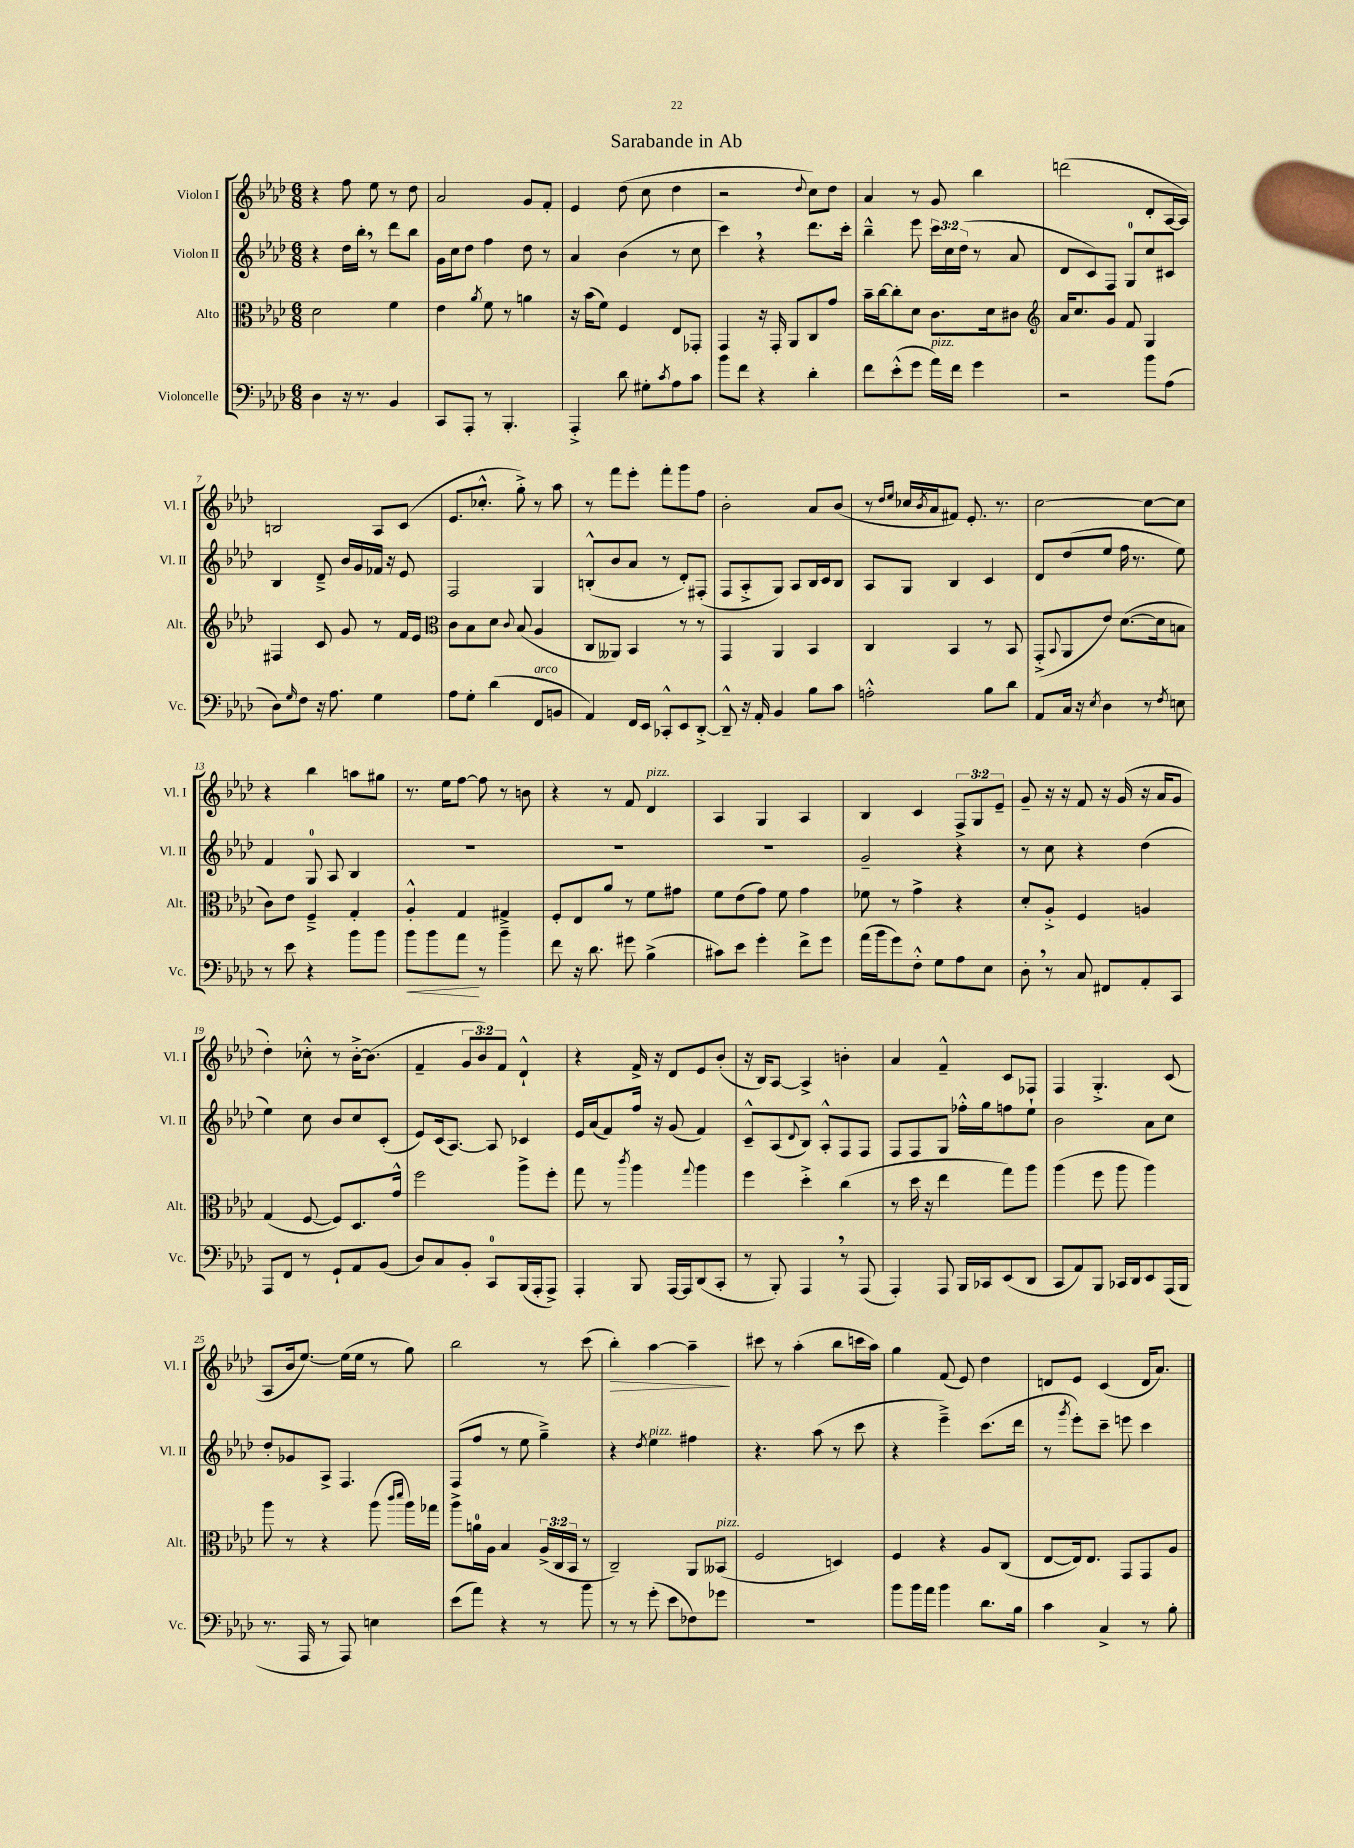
\header { title = "Sarabande in Ab" }
<<
\new StaffGroup <<
\new Staff = "s0" \with { instrumentName = "Violon I" shortInstrumentName = "Vl. I" } {
    \clef treble \key aes \major \numericTimeSignature \time 6/8 \override Staff.TupletNumber.text = #tuplet-number::calc-fraction-text
    r4 f''8 ees''8 r8 des''8 |
    aes'2 g'8 f'8-. |
    ees'4 des''8( c''8 des''4 |
    r2 \appoggiatura { des''8 } c''8) des''8 |
    aes'4 r8 g'8 bes''4 |
    d'''2( des'8-. aes16~ aes16) |
    b2 aes8 c'8( |
    ees'8. ces''8.-.-^ g''8-.->) r8 aes''8 |
    r8 f'''8 ees'''8-. f'''8-. g'''8 f''8 |
    bes'2-. aes'8 bes'8( |
    r8 \grace { des''16 ees''16 } ces''16 \acciaccatura { bes'8 } aes'16 fis'8) ees'8.-. r8. |
    c''2~ c''8~ c''8 |
    r4 bes''4 a''8 gis''8 |
    r8. ees''16 f''8~ f''8 r8 b'8 |
    r4 r8 f'8 des'4^\markup { \italic "pizz." } |
    aes4 g4 aes4 |
    bes4 c'4 \tuplet 3/2 { f8-> g8 ees'8-- } |
    g'8-- r16 r16 f'8 r16 g'16( r16 aes'16 g'8 |
    des''4-.) ces''8-.-^ r8 bes'16~-.-> bes'8.( |
    f'4-- \tuplet 3/2 { g'8 bes'8) f'8 } des'4-!-^ |
    r4 f'16-> r16 des'8 ees'8 bes'8-.( |
    r16 bes16) aes8~ aes4-> b'4-. |
    aes'4 f'4---^ c'8 fes8 |
    f4 g4.-.-> c'8( |
    aes8 bes'16 ees''8.~) ees''16( ees''16 r8 g''8) |
    bes''2 r8 c'''8( |
    bes''4-.\>) aes''4~ aes''4--\! |
    cis'''8 r8 aes''4-.( bes''8 c'''16 aes''16) |
    g''4 f'8( ees'8) des''4 |
    d'8 ees'8 c'4( d'16 aes'8.) \bar "|." |
}
\new Staff = "s1" \with { instrumentName = "Violon II" shortInstrumentName = "Vl. II" } {
    \clef treble \key aes \major \numericTimeSignature \time 6/8 \override Staff.TupletNumber.text = #tuplet-number::calc-fraction-text
    r4 des''16 bes''16-. \breathe r8 des'''8 bes''8 |
    g'16 c''16 des''8 f''4 des''8 r8 |
    aes'4 bes'4( r8 c''8 |
    c'''4) \breathe r4 des'''8. c'''16-. |
    bes''4---^ ees'''8 \tuplet 3/2 { c'''16 c''16 des''16( } r8 aes'8 |
    des'8 c'8) f8 g8-0 c''8 cis'8 |
    bes4 des'8---> bes'16 g'16 fes'16 r16 ees'8 |
    f2 g4 |
    b8-.-^( bes'8 aes'8 r8 des'8-.) fis8-.( |
    f8 aes8-.-> g8) aes8 bes16 c'16 bes8 |
    aes8 g8 bes4 c'4 |
    des'8 des''8( ees''8 f''16 r8. ees''8) |
    f'4 g8-0 aes8 bes4 |
    R2. |
    R2. |
    R2. |
    g'2-- r4 |
    r8 c''8 r4 des''4( |
    ees''4) c''8 bes'8 c''8 c'8-.( |
    ees'8) c'16( aes8.~) aes8 ces'4 |
    ees'16 aes'16( f'8) f''16 r16 g'8( f'4) |
    c'8---^ aes8( \appoggiatura { des'8 } bes8) aes8-.-^ f8 f8 |
    f8 f8 g8 fes''16-.-^ g''16 f''8 ees''8-! |
    bes'2 aes'8 c''8 |
    des''8-. ges'8 aes8-> f4. |
    f8( f''8 r8 ees''8 g''4--->) |
    r4 \acciaccatura { des''8 } ees''4^\markup { \italic "pizz." } fis''4 |
    r4. aes''8( r8 c'''8 |
    r4 ees'''4--->) c'''8.( des'''16 |
    r8 \acciaccatura { g'''8 } ees'''8-.) c'''8-- e'''8 c'''4 \bar "|." |
}
\new Staff = "s2" \with { instrumentName = "Alto" shortInstrumentName = "Alt." } {
    \clef alto \key aes \major \numericTimeSignature \time 6/8 \override Staff.TupletNumber.text = #tuplet-number::calc-fraction-text
    des'2 f'4 |
    ees'4 \acciaccatura { aes'8 } f'8 r8 a'4 |
    r16 bes'16( f'8) f4 ees8 ges,8-. |
    g,4 r16 g,16-. aes,8 c8 g'8 |
    bes'16-- c''16~ c''8-. des'8 c'8. des'16 cis'8 |
    \clef treble aes'16 c''8. g'8 f'8 g4 |
    fis4 c'8 g'8 r8 f'16 ees'16 |
    \clef alto c'8 bes8 des'8 \appoggiatura { c'8 } bes8( aes4 |
    c8 aeses,8) bes,4 r8 r8 |
    g,4 aes,4 bes,4 |
    c4 bes,4 r8 bes,8 |
    g,8-.->( \appoggiatura { bes,8 } aes,8 ees'8) des'8.~( des'16 b8 |
    c'8) ees'8 f4---> g4-. |
    aes4-.-^ g4 gis4 |
    f8-. ees8 aes'8 r8 f'8 gis'8 |
    f'8 ees'8( g'8) f'8 g'4 |
    fes'8 r8 g'4-> r4 |
    des'8-. aes8-.-> f4 a4 |
    g4( f8~ f8) des8. g'16-^ |
    f''2 aes''8-> f''8-. |
    g''8 r8 \acciaccatura { c'''8 } aes''4 \appoggiatura { g''8 } aes''4 |
    f''4 des''4-.-> c''4( |
    r8 des''16 r16 ees''4 g''8) aes''8 |
    aes''4( f''8 aes''8 aes''4) |
    aes''8 r8 r4 aes''8( \grace { c'''16 des'''16 } aes''16) ges''16 |
    aes''8-> a'16-0 aes16 bes4 \tuplet 3/2 { aes16->( c16 bes,16 } r8 |
    c2--) aes,8 beses,8^\markup { \italic "pizz." }( |
    f2 d4) |
    f4 r4 aes8 c8( |
    ees8~ ees16) ees8. g,8 g,8 aes8 \bar "|." |
}
\new Staff = "s3" \with { instrumentName = "Violoncelle" shortInstrumentName = "Vc." } {
    \clef bass \key aes \major \numericTimeSignature \time 6/8
    des4 r16 r8. bes,4 |
    c,8 aes,,8-. r8 bes,,4.-. |
    aes,,4-.-> des'8 gis8-. \acciaccatura { c'8 } aes8 c'8 |
    bes'8 f'8 r4 des'4-. |
    f'8 ees'8-.-^( g'8 aes'16^\markup { \italic "pizz." }) f'16 g'4 |
    r2 bes'8 aes8( |
    des8) \grace { g16 } f8 r16 aes8. g4 |
    aes8 g8-. des'4( f,8^\markup { \italic "arco" } b,8 |
    aes,4) f,16 ees,16 ces,8-.-^ ees,8 des,8~-.-> |
    des,8---^ r16 aes,16-. bes,4 bes8 c'8 |
    a2-.-^ bes8 des'8 |
    aes,8 c16 r16 \acciaccatura { ees8 } des4 r8 \acciaccatura { f8 } e8 |
    r8 ees'8 r4 bes'8 bes'8 |
    bes'8\< bes'8 aes'8\! r8 bes'4---> |
    f'8 r16 des'8. gis'8 bes4->( |
    cis'8) ees'8 g'4-. f'8-> g'8 |
    aes'16( bes'16 g'8) f8-.-^ g8 aes8 ees8 |
    des8-. \breathe r8 c8 fis,8 aes,8-. c,8 |
    aes,,8 f,8 r8 g,8-! aes,8 bes,8( |
    des8) c8 bes,8-. c,8-0 bes,,16( aes,,16-. aes,,8->) |
    aes,,4-. bes,,8 aes,,16~ aes,,16 des,8( c,8-. |
    r8 bes,,8-.) aes,,4 \breathe r8 aes,,8( |
    aes,,4-.) aes,,8 bes,,16 ces,16 ees,8( des,8 |
    c,8 aes,8) bes,,8 ces,16 des,16 ees,8 aes,,16( bes,,16 |
    r8. aes,,16 r8 aes,,8) e4 |
    ees'8( aes'8) r4 r8 bes'8 |
    r8 r8 g'8-.( ees'8 fes8) ges'8 |
    R2. |
    bes'8 bes'16 aes'16 bes'4 des'8. bes16 |
    c'4 c4-> r8 bes8-. \bar "|." |
}
>>
>>
